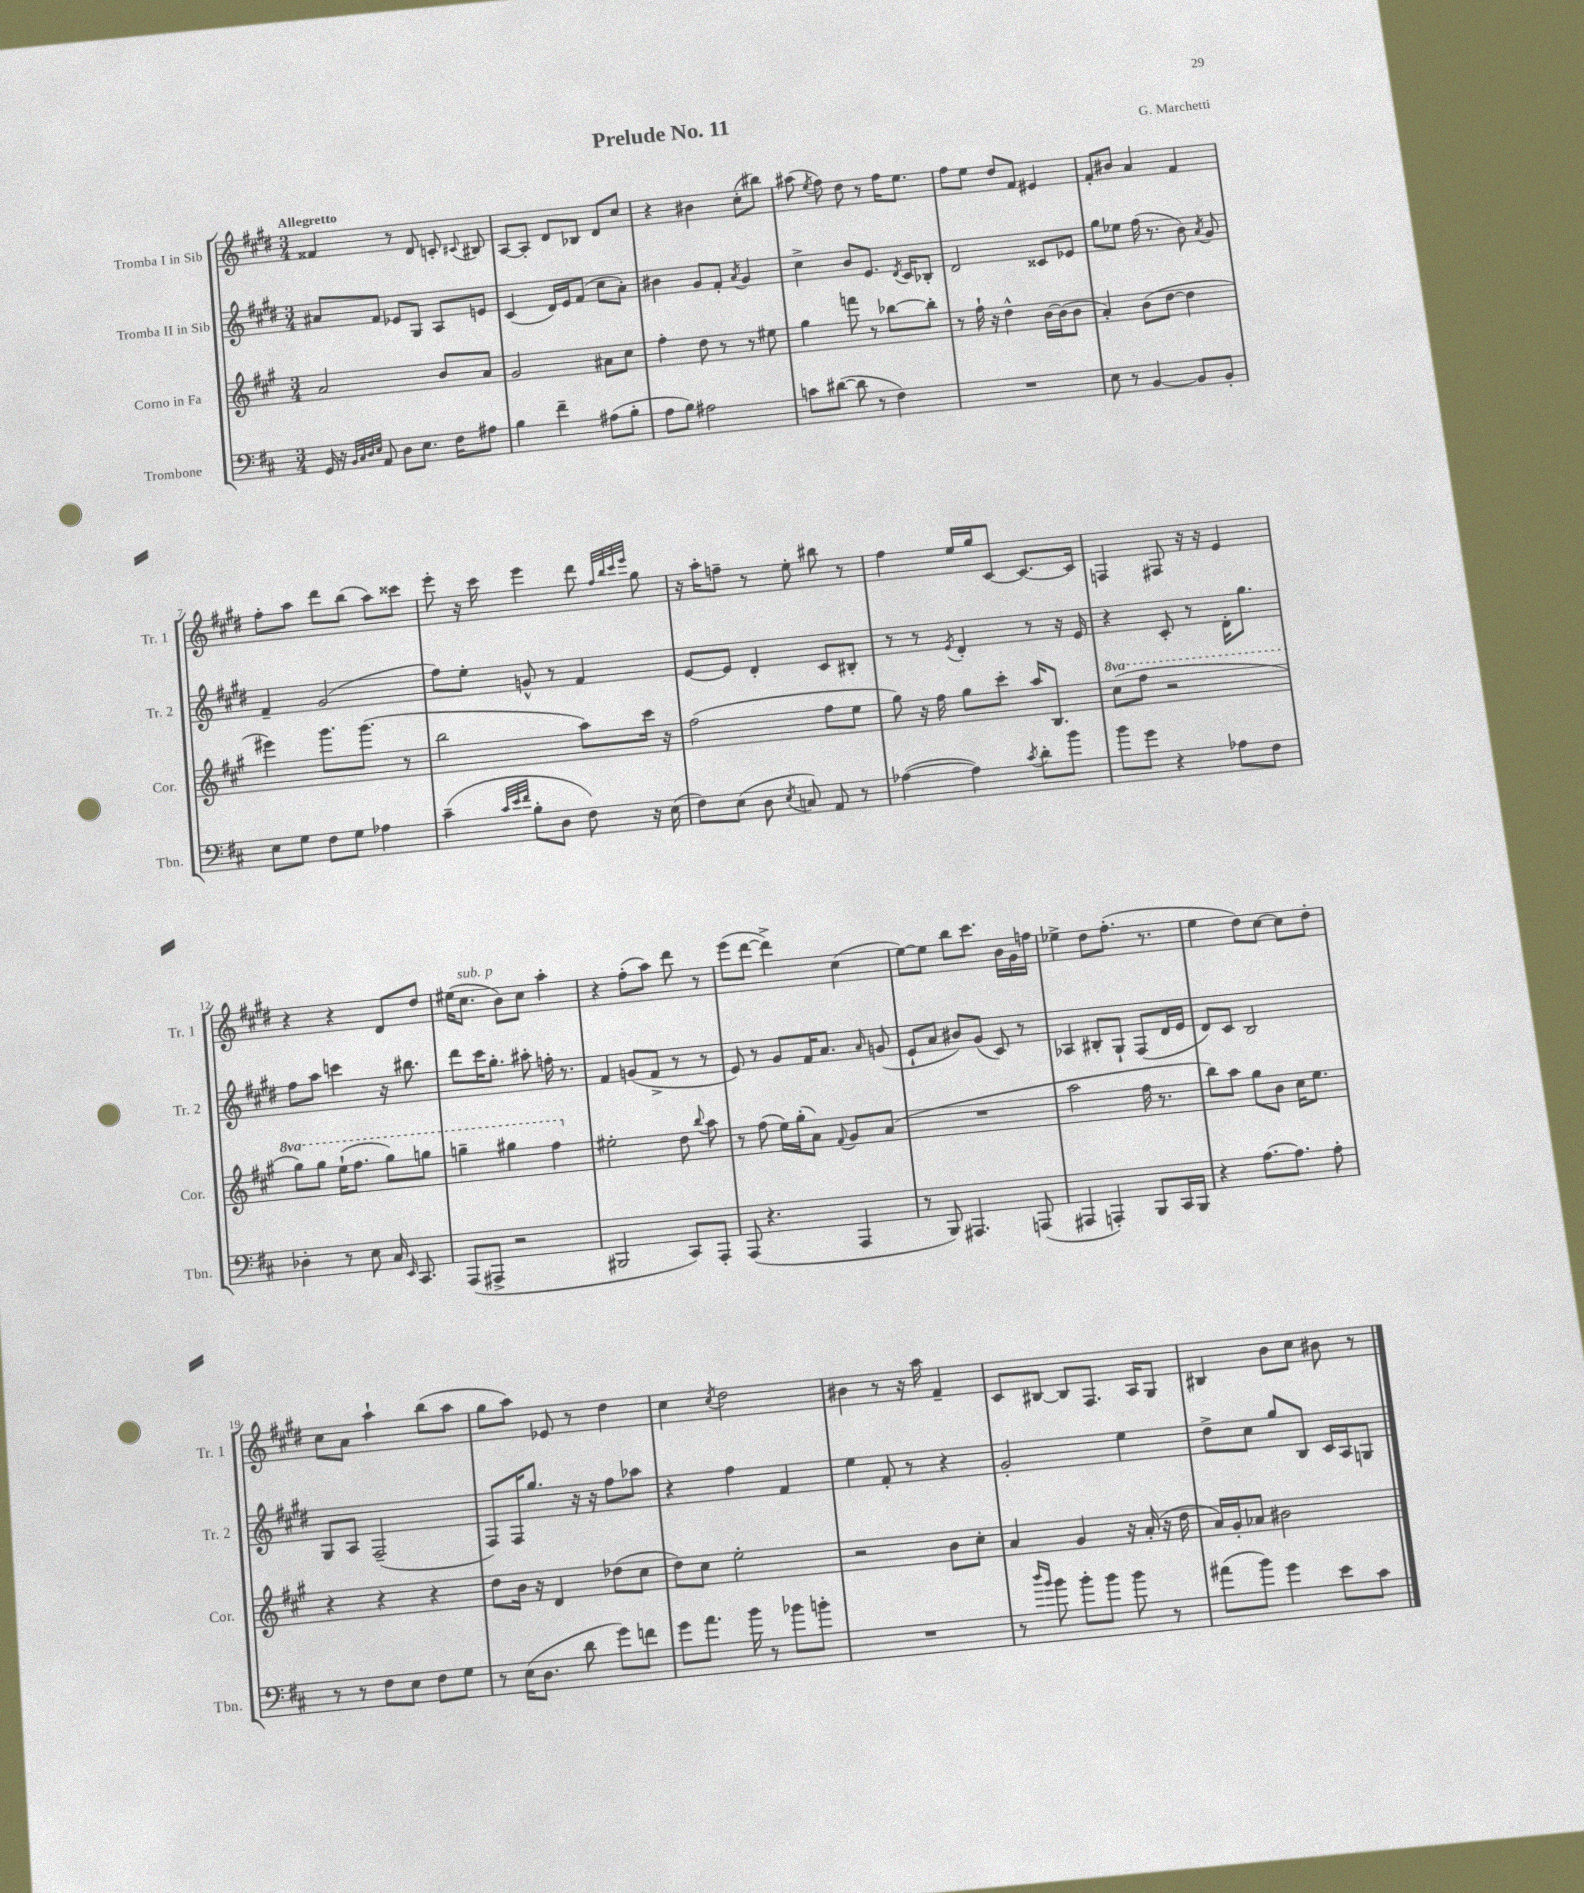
\header { title = "Prelude No. 11" composer = "G. Marchetti" }
<<
\new StaffGroup <<
\new Staff = "s0" \with { instrumentName = "Tromba I in Sib" shortInstrumentName = "Tr. 1" } {
    \clef treble \key e \major \numericTimeSignature \time 3/4 \tempo "Allegretto"
    \autoBeamOff fisis'4 r8 dis'8 c'8-. \appoggiatura { cis'8 } bis8 |
    a8[~ a8]-. dis'8[ bes8] dis'8[ cis''8] |
    r4 bis'4 cis''8[-.( bis''8]) |
    ais''8( \acciaccatura { e''8 } fis''8) dis''8 r8 fis''16[ e''8.] |
    fis''8[ e''8] dis''8[ fis'8] eis'4 |
    fis'8[-. bis'8] a'4 fis'4 |
    fis''8[-. a''8] dis'''8[ b''8]( a''8[) cisis'''8] |
    e'''8-. r16 cis'''16 e'''4 dis'''8 \grace { fis''32[ b''32 cis'''32 e'''32] } gis''8 |
    r16 a''16[-. f''8]-- r8 e''8-. bis''8 r8 |
    fis''4 e''16[ gis''16 cis'8]~ cis'8.[~ cis'16] |
    f4 fis8 r16 r16 e'4 |
    r4 r4 dis'8[ dis''8] |
    eis''16[( cis''8.]^\markup { \italic "sub. p" } b'8[) cis''8] a''4-. |
    r4 fis''8[-.( a''8]) dis'''8 r8 |
    e'''8[( dis'''8]~ dis'''4->) cis''4( |
    e''8[~) e''8] b''8[ cis'''8.] b'16[ gis'16 f''16] |
    ees''4-> dis''8[ fis''8.]-.( r8. |
    e''4 dis''8[) cis''8]~ cis''8[ dis''8]-. |
    cis''8[ a'8] a''4-! b''8[( a''8] |
    gis''8[ a''8]) ees'8 r8 dis''4 |
    cis''4 \acciaccatura { cis''8 } dis''2 |
    bis'4 r8 r16 a''16 fis'4-- |
    cis'8[ bis8]~ bis8[ fis8.] a16[ gis8] |
    bis4 b'8[ cis''8] bis'8 r8 \bar "|." |
}
\new Staff = "s1" \with { instrumentName = "Tromba II in Sib" shortInstrumentName = "Tr. 2" } {
    \clef treble \key e \major \numericTimeSignature \time 3/4
    \autoBeamOff ais'8[ fis'8] ees'8[ gis8] a8[ e'8] |
    cis'4( dis'16[) e'16 fis'8]( cis''8[ a'8]-.) |
    bis'4 gis'8[ fis'8]-. \acciaccatura { a'8 } gis'4 |
    cis''4-> b'8[ e'8.] \acciaccatura { dis'8 } cis'16[ bes8]-. |
    dis'2 cisis'8[ ees'8] |
    gis''8[ ees''8] fis''16( r8. b'8) \acciaccatura { a'8 } gis'8 |
    fis'4-- gis'2( |
    fis''8[) e''8]-. g'8-^ r8 fis'4 |
    e'8[~ e'8] dis'4-. cis'8[ bis8]-. |
    r8 r8 \acciaccatura { e'8 } dis'4-. r8 r16 e'16 |
    r4 cis'8-. r8 dis'16[-. gis''8.] |
    fis''8[ a''8] c'''4 r16 bis''8. |
    dis'''8[ cis'''16 gis''8.]-. ais''8-. f''16-. r8. |
    fis'4 g'8[( fis'8]-> r8 r8 |
    e'8) r8 gis'8[ fis'16 a'8.] \grace { a'16 } g'8( |
    e'8[-! a'8] bis'8[) gis'8]( cis'8) r8 |
    aes4 bis8[-. gis8]-! fis8[( dis'16 e'16] |
    dis'8[) cis'8] b2 |
    gis8[ a8] fis2--( |
    fis8[) fis16 gis''8.] r16 r16 fis''8[ aes''8] |
    r4 fis''4 fis'4 |
    e''4 fis'8-. r8 r4 |
    gis'2-. e''4 |
    dis''8[-> cis''8] gis''8[ b8] cis'16[ a16 g8] \bar "|." |
}
\new Staff = "s2" \with { instrumentName = "Corno in Fa" shortInstrumentName = "Cor." } {
    \clef treble \key a \major \numericTimeSignature \time 3/4 \set Staff.ottavationMarkups = #ottavation-simple-ordinals
    \autoBeamOff a'2 b'8[ a'8] |
    gis'2 ais'8[ cis''8] |
    fis''4-. d''8 r8 r8 eis''8 |
    gis''4 f'''8 r8 bes''8[~ bes''8]-. |
    r8 fis''16-! r16 d''4-^ b'16[~ b'16( b'8] |
    a'4-.) b'8[( d''8]~ d''4 |
    eis'''4) gis'''8.[ gis'''8.]( r8 |
    b''2 a''8[) cis'''16] r16 |
    fis''2( fis''8[ e''8] |
    gis''8) r16 fis''16 gis''8[ cis'''8]-. a''16[ b8.] |
    \ottava #1 cis'''8[( fis'''8] r2 |
    gis'''8[) gis'''8] e'''16[-!( fis'''8.] gis'''8[) g'''8] |
    g'''4-- gis'''4 fis'''4 \ottava #0 |
    eis''2-. d''8 \appoggiatura { b''8 } a''8 |
    r8 fis''8( e''16[) gis''16-.( a'8]) \appoggiatura { fis'8 } gis'8[ a'8]( |
    R2. |
    a''2 fis''16 r8. |
    b''8[) a''8] gis''8[ b'8] cis''16[ e''8.] |
    r4 r4 r4 |
    d''8[ b'16] r16 d'4 des''8[( cis''8] |
    d''8[) cis''8] e''2-. |
    r2 b'8[ cis''8]-. |
    a'4 gis'4 r16 a'16-.( r16 d''16 |
    a'16[) gis'16-. aes'8] bis'2 \bar "|." |
}
\new Staff = "s3" \with { instrumentName = "Trombone" shortInstrumentName = "Tbn." } {
    \clef bass \key d \major \numericTimeSignature \time 3/4
    \autoBeamOff g,16 r16 \grace { b,32[ cis32 d32 e32] } a,8 d8[ e8.] fis16[ ais8] |
    b4 fis'4-- ais8[( b8]-. |
    a8[ b8]) ais2 |
    c'8[ dis'8]~( dis'8 r8 fis4) |
    R2. |
    e8 r8 b,4~ b,8[ b,8]-. |
    e8[ g8] fis8[ g8] aes4 |
    cis'4--( \grace { cis'32[ e'32 fis'32] } b8[-. d8] fis8) r16 e16( |
    fis8[) e8]( d8 \acciaccatura { e8 } c8) a,8 r8 |
    aes4~( aes4) \acciaccatura { cis'8 } d'8[-. b'8] |
    b'8[ g'8] r4 aes8[ fis8] |
    des4-. r8 e8 cis16 \grace { e,16 } cis,8. |
    a,,8[( ais,,8]-> r2 |
    bis,,2 cis,8[) a,,8]-. |
    a,,8( r4. a,,4 |
    r8 b,,8) ais,,4. a,,8( |
    ais,,4 a,,4-.) b,,8[ cis,16 b,,16] |
    r4 a8.[~ a8.] a8-. |
    r8 r8 fis8[ e8] fis8[ g8] |
    r8 e16[( d8.] d'8 g'8[) f'8] |
    g'8[ a'8.] b'16 r8 bes'8[ b'8]-. |
    R2. |
    r8 \grace { d''16[ b'16] } b'8 b'8[-. b'8] b'8 r8 |
    ais'8[( b'8]) g'4 e'8[ cis'8] \bar "|." |
}
>>
>>
